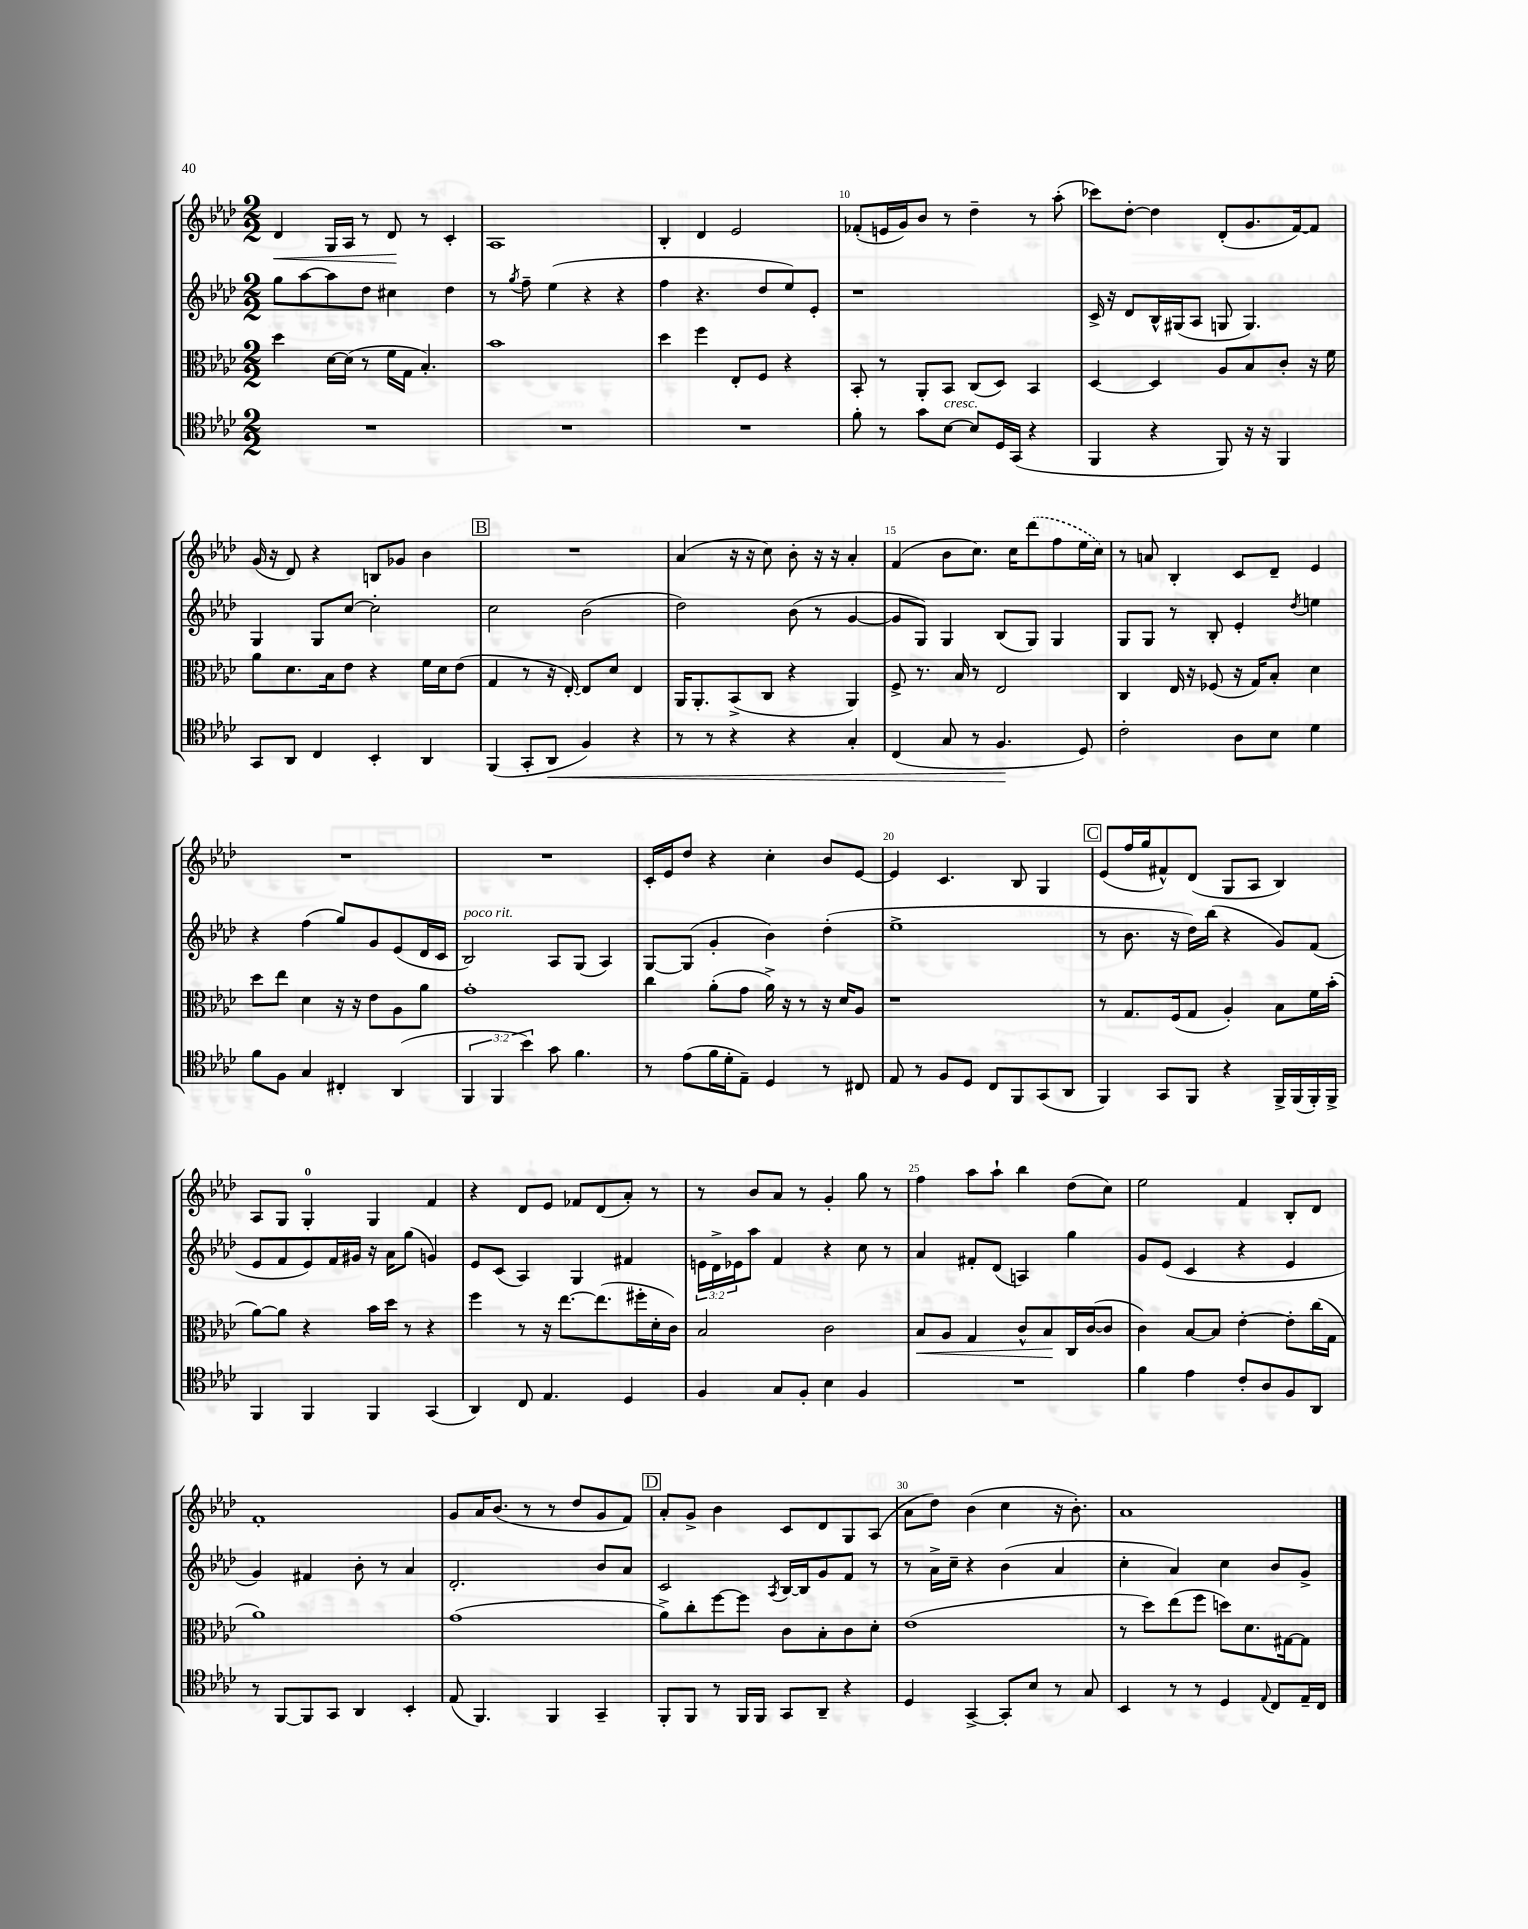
<<
\new StaffGroup <<
\new Staff = "s0" {
    \clef treble \key aes \major \numericTimeSignature \time 2/2
    des'4\< g16 aes16 r8 des'8\! r8 c'4-. |
    aes1 |
    bes4-. des'4 ees'2 |
    fes'8-.( e'16 g'16) bes'8 r8 des''4-- r8 aes''8-.( |
    ces'''8) des''8~-. des''4 des'8-.( g'8. f'16~) f'8 |
    g'16( r16 des'8) r4 b8 ges'8 bes'4 |
    \mark \markup { \box "B" } R1 |
    aes'4( r16 r16 c''8) bes'8-. r16 r16 aes'4-. |
    f'4( bes'8 c''8.) c''16 \once \slurDashed des'''8( f''8 ees''16 c''16) |
    r8 a'8 bes4-. c'8 des'8-- ees'4 |
    R1 |
    R1 |
    c'16-. ees'16 des''8 r4 c''4-. bes'8 ees'8~ |
    ees'4 c'4. bes8 g4 |
    \mark \markup { \box "C" } ees'8( f''16 g''16 fis'8-^) des'8( g8 aes8 bes4) |
    aes8 g8 g4-0-. g4 f'4 |
    r4 des'8 ees'8 fes'8 des'8( aes'8-.) r8 |
    r8 bes'8 aes'8 r8 g'4-. g''8 r8 |
    f''4 aes''8 aes''8-! bes''4 des''8( c''8) |
    ees''2 f'4 bes8-. des'8 |
    f'1-. |
    g'8 aes'16 bes'8.( r8 r8 des''8 g'8 f'8) |
    \mark \markup { \box "D" } aes'8-. g'8-> bes'4 c'8 des'8 g8 aes8( |
    aes'8 des''8) bes'4( c''4 r16 bes'8.-.) |
    aes'1 \bar "|." |
}
\new Staff = "s1" {
    \clef treble \key aes \major \numericTimeSignature \time 2/2 \override Staff.TupletNumber.text = #tuplet-number::calc-fraction-text
    g''8 aes''8~ aes''8 des''8 cis''4 des''4 |
    r8 \acciaccatura { g''8 } f''8-- ees''4( r4 r4 |
    f''4 r4. des''8 ees''8) ees'8-. |
    r1 |
    c'16-> r16 des'8 bes16-^ gis16( aes8 g8 g4.) |
    g4 g8 c''8~ c''2-. |
    \mark \markup { \box "B" } c''2 bes'2( |
    des''2) bes'8( r8 g'4~ |
    g'8 g8) g4 bes8( g8) g4 |
    g8 g8 r8 bes8-. ees'4-. \acciaccatura { des''8 } e''4 |
    r4 f''4( g''8) g'8 ees'8( des'16 c'16 |
    bes2^\markup { \italic "poco rit." }) aes8 g8( aes4) |
    g8~ g8( g'4-. bes'4) des''4-.( |
    ees''1-> |
    \mark \markup { \box "C" } r8 bes'8. r16 des''16) bes''16( r4 g'8) f'8( |
    ees'8 f'8 ees'8) f'16 gis'16 r16 aes'16 g''8( g'4) |
    ees'8 c'8( aes4) g4 fis'4 |
    \tuplet 3/2 { e'16 des'16-> ees'16 } aes''8 f'4 r4 c''8 r8 |
    aes'4 fis'8-. des'8( a4) g''4 |
    g'8 ees'8( c'4 r4 ees'4 |
    g'4) fis'4 bes'8-. r8 aes'4 |
    des'2.-. bes'8 aes'8 |
    \mark \markup { \box "D" } c'2 \acciaccatura { aes8 } bes16~ bes16 g'8 f'8 r8 |
    r8 aes'16-> c''16-- r4 bes'4( aes'4 |
    c''4-. aes'4) c''4 bes'8 g'8-> \bar "|." |
}
\new Staff = "s2" {
    \clef alto \key aes \major \numericTimeSignature \time 2/2
    des''4 des'16~ des'16( r8 f'16 g16 bes4.-.) |
    bes'1 |
    des''4 f''4 ees8-. f8 r4 |
    bes,8-. r8 aes,8-. bes,8 c8( des8) bes,4 |
    des4~ des4 aes8 bes8 c'8-. r16 f'16 |
    aes'8 des'8. bes16 ees'8 r4 f'16 des'16 ees'8( |
    \mark \markup { \box "B" } g4 r8 r16 ees16~-.) ees8 des'8 ees4 |
    aes,16 aes,8.-. bes,8->( c8 r4 aes,4) |
    f8-> r8. bes16 r8 ees2 |
    c4 ees16 r16 fes8( r16 g16) bes8-. des'4 |
    des''8 ees''8 des'4 r16 r16 ees'8 aes8 aes'8 |
    g'1-. |
    c''4 aes'8-.( g'8 aes'16->) r16 r8 r16 des'16 aes8 |
    r1 |
    \mark \markup { \box "C" } r8 g8. f16( g8 aes4-.) bes8 f'16 bes'16-.( |
    aes'8~) aes'8 r4 bes'16 des''16 r8 r4 |
    f''4 r8 r16 ees''8.~ ees''8.( fis''16-. des'16-. c'16) |
    bes2 c'2 |
    bes8\< aes8 g4 c'8-^ bes8\! c16 c'16~( c'8 |
    c'4) bes8~ bes8 ees'4~-. ees'8-. c''16( g16 |
    aes'1) |
    g'1( |
    \mark \markup { \box "D" } aes'8->) c''8-. f''8~ f''8 c'8 bes8-. c'8 des'8-. |
    ees'1( |
    r8 des''8) ees''8( f''8 d''8) des'8. gis16~ gis8 \bar "|." |
}
\new Staff = "s3" {
    \clef tenor \key aes \major \numericTimeSignature \time 2/2 \override Staff.TupletNumber.text = #tuplet-number::calc-fraction-text
    R1 |
    R1 |
    R1 |
    f'8-. r8 g'8 bes8~^\markup { \italic "cresc." } bes8 des16 g,16( r4 |
    f,4 r4 f,8) r16 r16 f,4 |
    g,8 aes,8 c4 bes,4-. aes,4 |
    \mark \markup { \box "B" } f,4( g,8-. aes,8\< f4) r4 |
    r8 r8 r4 r4 g4-. |
    c4( g8 r8 f4.\! des8) |
    c'2-. aes8 bes8 des'4 |
    f'8 f8 g4 cis4-. aes,4( |
    \tuplet 3/2 { f,4 f,4 bes'4) } g'8 f'4. |
    r8 ees'8( f'16 des'16-. ees8--) des4 r8 cis8 |
    ees8 r8 f8 des8 c8 f,8 g,8( aes,8 |
    \mark \markup { \box "C" } f,4) g,8 f,8 r4 f,16-> f,16( f,16-.) f,16-> |
    f,4 f,4 f,4 g,4( |
    aes,4) c8 ees4. des4 |
    f4 g8 f8-. bes4 f4 |
    R1 |
    f'4 ees'4 c'8-. aes8 f8 aes,8 |
    r8 f,8~ f,8 g,8 aes,4 bes,4-. |
    ees8( f,4.) f,4 g,4-- |
    \mark \markup { \box "D" } f,8-. f,8 r8 f,16 f,16 g,8 aes,8-- r4 |
    des4 g,4~-> g,8-. bes8 r8 g8 |
    bes,4 r8 r8 des4 \appoggiatura { ees8 } c8 ees16-- c16 \bar "|." |
}
>>
>>
\layout { \context { \Score currentBarNumber = #7 \override BarNumber.break-visibility = ##(#f #t #t) barNumberVisibility = #(every-nth-bar-number-visible 5) } }
